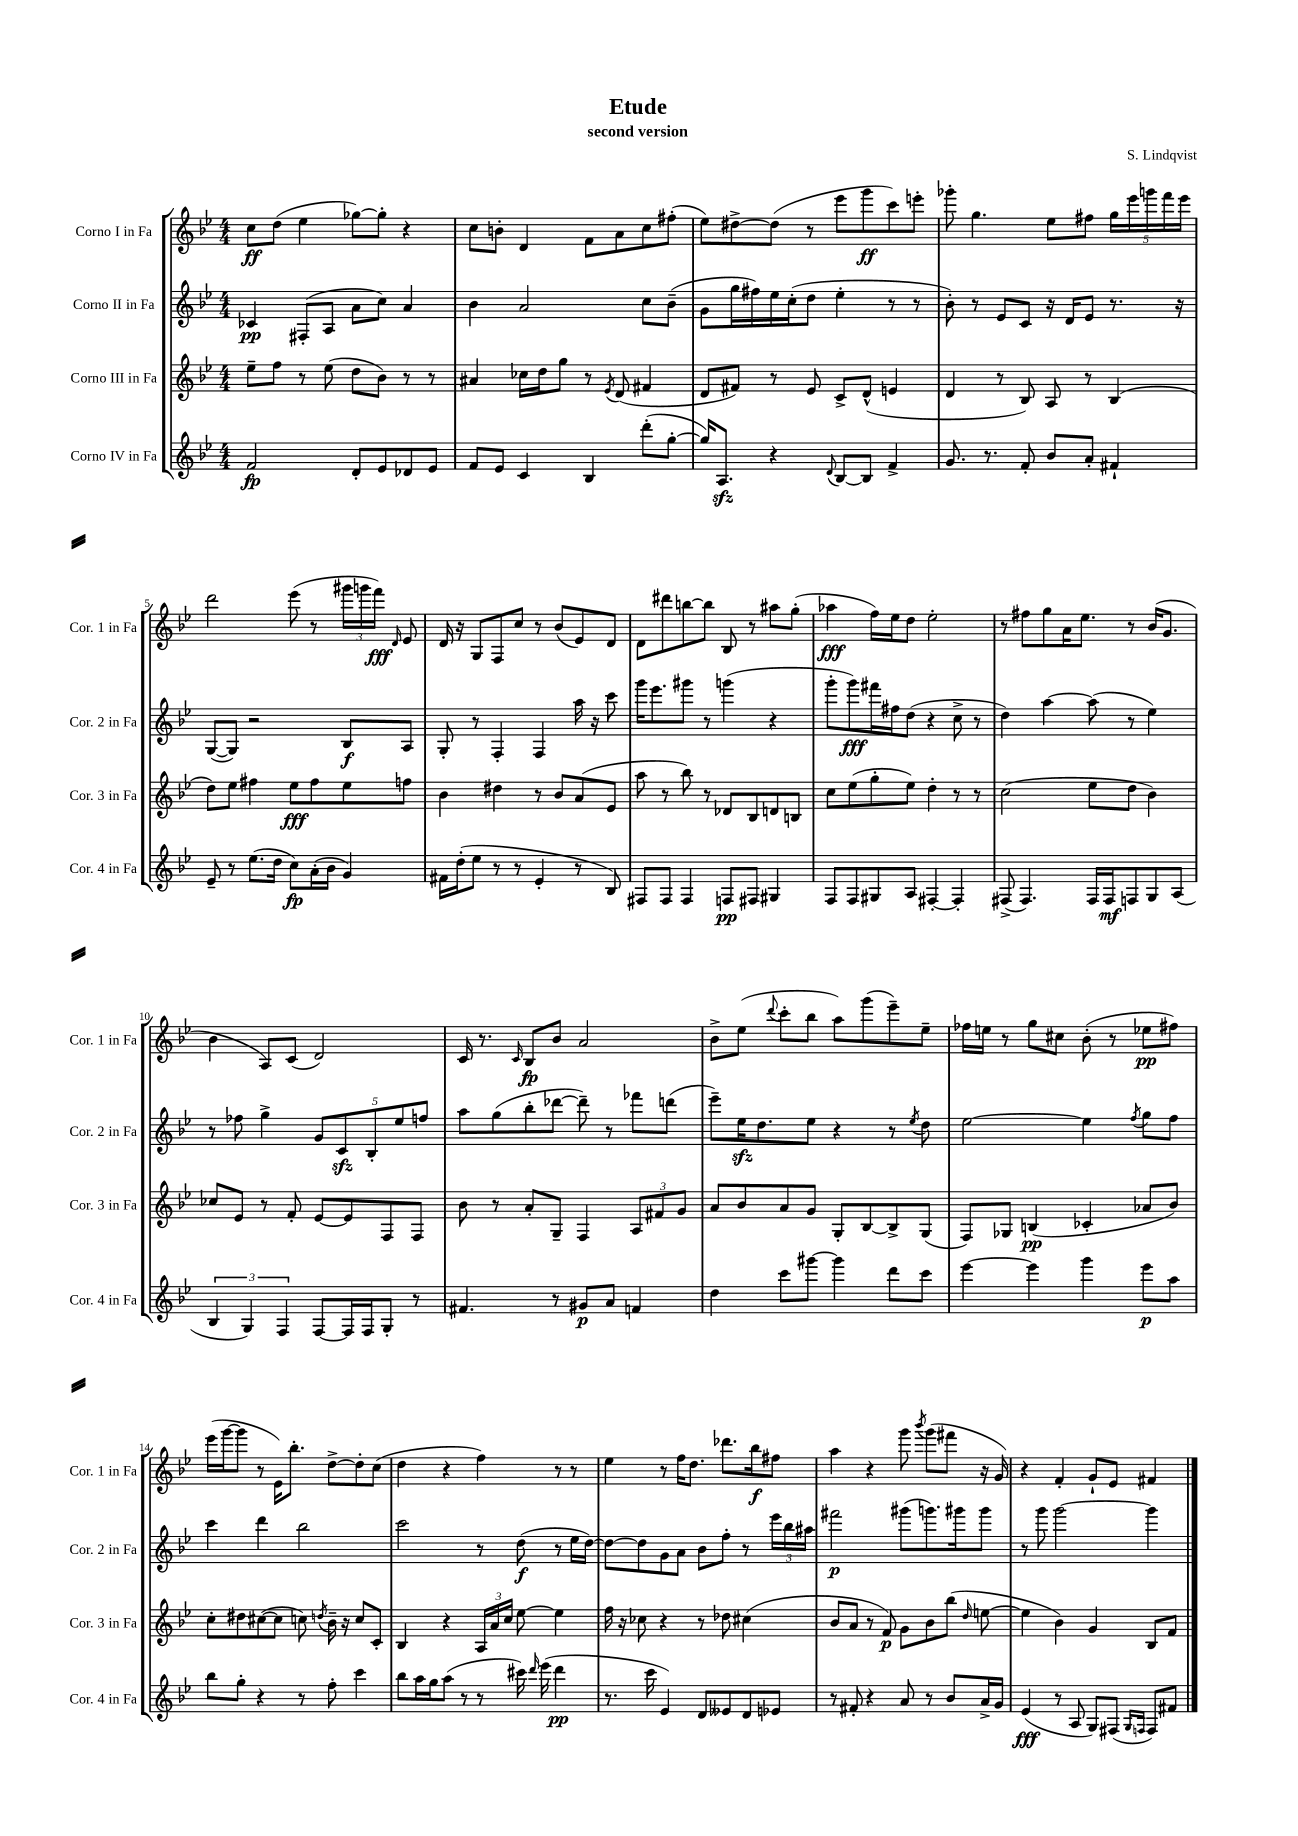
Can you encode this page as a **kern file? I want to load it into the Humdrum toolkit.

**kern	**kern	**kern	**kern
*staff4	*staff3	*staff2	*staff1
*clefG2	*clefG2	*clefG2	*clefG2
*k[b-e-]	*k[b-e-]	*k[b-e-]	*k[b-e-]
*M4/4	*M4/4	*M4/4	*M4/4
2f/	8ee-~\L	4c-/	8cc\L
.	8ff\J	.	(8dd\J
.	8r	(8F#'/L	4ee-\
.	(8ee-\	8A/J	.
8d'/L	8dd\L	8a\L	[8gg-\L)
8e-/	8b-\J)	8cc\J)	8gg-'\]J
8d-/	8r	4a/	4r
8e-/J	8r	.	.
=	=	=	=
8f/L	4a#/	4b-\	8cc\L
8e-/J	.	.	8b'\J
4c/	16cc-\LL	2a/	4d/
.	16dd\J	.	.
.	8gg\J	.	.
4B-/	8r	.	8f\L
.	8qe-/	.	.
.	(8d/	.	8a\
(8ddd'\L	4f#/	8cc\L	8cc\
[8gg'\J	.	(8b-~\J	(8ff#'\J
=	=	=	=
16gg/]LK)	8d/L	8g\L	8ee-\L)
8.A/J	.	.	.
.	8f#/J)	16gg\L	[8dd#^\
.	.	16ff#\)	.
4r	8r	16ee-\	(8dd#\]J
.	.	(16cc'\J	.
.	8e-/	8dd\J	8r
8qqd/	.	.	.
[8B-/L	8c^/L	4ee-'\	8eee-\L
8B-/]J	(8d^^/J	.	8ggg\
4f^/	4e/	8r	8ccc\)
.	.	8r	8eee'\J
=	=	=	=
8.g/	4d/	8b-'\)	8ggg-'\
.	.	8r	4.gg\
8.r	.	.	.
.	8r	8e-/L	.
8f'/	8B-/)	8c/J	.
8b-/L	8A/	16r	8ee-\L
.	.	16d/LK	.
8a'/J	8r	8e-/J	8ff#\J
4f#`/	(4B-/	8.r	20gg\LL
.	.	.	20eee-\
.	.	.	20ggg\
.	.	.	20fff\
.	.	16r	.
.	.	.	20eee-\JJ
=	=	=	=
8e-~/	8dd\L)	([8G/L	2ddd\
8r	8ee-\J	8G/]J)	.
(8.ee-\L	4ff#\	2r	.
16dd\Jk	.	.	.
8cc\L)	8ee-\L	.	(8eee-\
(16a'\L	8ff#\	.	8r
16b-\JJ	.	.	.
4g/)	8ee-\	8B-/L	24ggg#\LL
.	.	.	24ggg\
.	.	.	24fff\JJ)
.	.	.	16qqd/
.	8ff\J	8A/J	8e-/
=	=	=	=
16f#\LL	4b-\	8G'/	16d/
(16dd'\J	.	.	16r
8ee-\J	.	8r	8G/L
8r	4dd#\	4F'/	8F/
8r	.	.	8cc/J
4e-'/	8r	4F/	8r
.	8b-/L	.	(8b-/L
8r	(8a/	16aa\	8e-/)
.	.	16r	.
8B-/)	8e-/J	8ccc\	8d/J
=	=	=	=
8F#/L	8aa\	16ggg\LK	8d\L
.	.	8.eee-\	.
8F#/J	8r	.	8ddd#\
4F#/	8bb-\)	8ggg#\J	[8bb\
.	8r	8r	8bb\]J
8F/L	8d-/L	(4ggg\	8B-/
8F#/J	8B-/	.	8r
4G#/	8d/	4r	8aa#\L
.	8B/J	.	(8gg'\J
=	=	=	=
8F/L	8cc\L	8ggg'\L	4aa-\
8F/	(8ee-\	8ggg\)	.
8G#/	8gg'\	16fff#\L	16ff\LL)
.	.	16ff#\J	16ee-\J
8A/J	8ee-\J)	(8dd\J	8dd\J
[4F#'/	4dd'\	4r	2ee-'\
4F#'/]	8r	8cc^\	.
.	8r	8r	.
=	=	=	=
(8F#^/	(2cc\	4dd\)	8r
4.F#/)	.	.	8ff#\L
.	.	[4aa\	8gg\
.	.	.	16a\K
.	.	.	8.ee-\J
16F#/LL	8ee-\L	(8aa\]	.
16F#/J	.	.	.
8F/	8dd\J	8r	8r
8G/	4b-\)	4ee-\)	(16b-/LK
.	.	.	8.g/J
(8A/J	.	.	.
=	=	=	=
6B-/	8cc-/L	8r	4b-\
.	8e-/J	8ff-\	.
6G/)	.	.	.
.	8r	4gg^\	8A/L)
6F/	.	.	.
.	8f'/	.	(8c/J
[8F/L	[8e-/L	10g/L	2d/)
.	.	10c/	.
16F/]L	8e-/]	.	.
16F/J	.	.	.
.	.	10B-'/	.
8G'/J	8F/	.	.
.	.	10ee-/	.
8r	8F/J	.	.
.	.	10ff/J	.
=	=	=	=
4.f#/	8b-\	8aa\L	16c/
.	.	.	8.r
.	8r	(8gg\	.
.	.	.	16qqc/
.	8a'/L	8bb-'\	8B-/L
8r	8G~/J	[8ddd-\J	8b-/J
8g#/L	4F/	8ddd-~\])	2a/
8a/J	.	8r	.
4f/	12A/L	8fff-\L	.
.	12f#/	.	.
.	.	(8ddd\J	.
.	12g/J	.	.
=	=	=	=
4dd\	8a/L	8eee-~\L)	8b-^\L
.	8b-/	16ee-\K	(8ee-\J
.	.	8.dd\	.
.	.	.	8qqddd/
8ccc\L	8a/	.	8ccc'\L
[8ggg#\J	8g/J	8ee-\J	8bb-\J
4ggg#\]	8G'/L	4r	8aa\L)
.	[8B-/	.	(8ggg\
8ddd\L	8B-^/]	8r	8eee-~\)
.	.	8qee-/	.
8ccc\J	(8G/J	8dd\	8ee-~\J
=	=	=	=
[4eee-\	8F/L)	[2ee-\	16ff-\LL
.	.	.	16ee\JJ
.	8G-/J	.	8r
4eee-\]	(4B/	.	8gg\L
.	.	.	8cc#\J
4ggg\	4c-'/	4ee-\]	(8b-'\
.	.	.	8r
.	.	8qff/	.
8eee-\L	8a-/L	8gg\L	8ee-\L
8aa\J	8b-/J)	8ff\J	8ff#\J)
=	=	=	=
8bb-\L	8cc'\L	4ccc\	(16eee-\LL
.	.	.	[16ggg\J
8gg'\J	8dd#\	.	8ggg\]J
4r	([8cc#\	4ddd\	8r
.	8cc#\]J	.	16e-\LK)
.	.	.	8.bb-'\J
8r	8cc\)	2bb-\	.
.	8qdd/	.	.
8ff'\	16b-~\	.	[8dd^\L
.	16r	.	.
4ccc\	8cc/L	.	8dd'\]
.	8c'/J	.	(8cc\J
=	=	=	=
8bb-\L	4B-/	2ccc\	4dd\
16aa\L	.	.	.
16gg\J	.	.	.
(8aa\J	4r	.	4r
8r	.	.	.
8r	24A/LL	8r	4ff\)
.	24a/	.	.
.	24cc/JJ	.	.
16ccc#\)	[8ee-\	(8dd\	.
16qqddd/	.	.	.
(16eee-\	.	.	.
4ddd\	4ee-\]	8r	8r
.	.	16ee-\LL	8r
.	.	[16dd\JJ)	.
=	=	=	=
8.r	16ff\	8dd\_L	4ee-\
.	16r	.	.
.	8cc-\	8dd\]	.
16ccc\	.	.	.
4e-/)	4r	8g\	8r
.	.	8a\J	16ff\LK
.	.	.	8.dd\J
8d/L	8r	8b-\L	.
8e--/	8dd-\	8ff'\J	8.ddd-\L
8d/	(4cc#\	8r	.
.	.	.	16bb-\k
8e-/J	.	24eee-\LL	8ff#\J
.	.	24bb-\	.
.	.	24aa#\JJ	.
=	=	=	=
8r	8b-/L	2fff#\	4aa\
8f#'/	8a/J	.	.
4r	8r	.	4r
.	8f/)	.	.
8a/	8g\L	(8ggg#\L	8ggg\
.	.	.	8qbbb-/
8r	8b-\	8.ggg\)	(8ggg\L
8b-/L	(8bb-\J	.	8fff#\J
.	.	16ggg#\k	.
.	16qqdd/	.	.
16a^/L	[8ee\	8ggg#\J	16r
16g/JJ	.	.	16g/)
=	=	=	=
(4e-/	4ee\]	8r	4r
.	.	8ggg\	.
8r	4b-\)	[2ggg\	4f'/
8A/	.	.	.
8G/L)	4g/	.	8g`/L
(8F#/J	.	.	8e-/J
16qqG/LL	.	.	.
16qqF/JJ	.	.	.
8F/L)	8B-/L	4ggg\]	4f#/
8f#/J	8f/J	.	.
==	==	==	==
*-	*-	*-	*-
